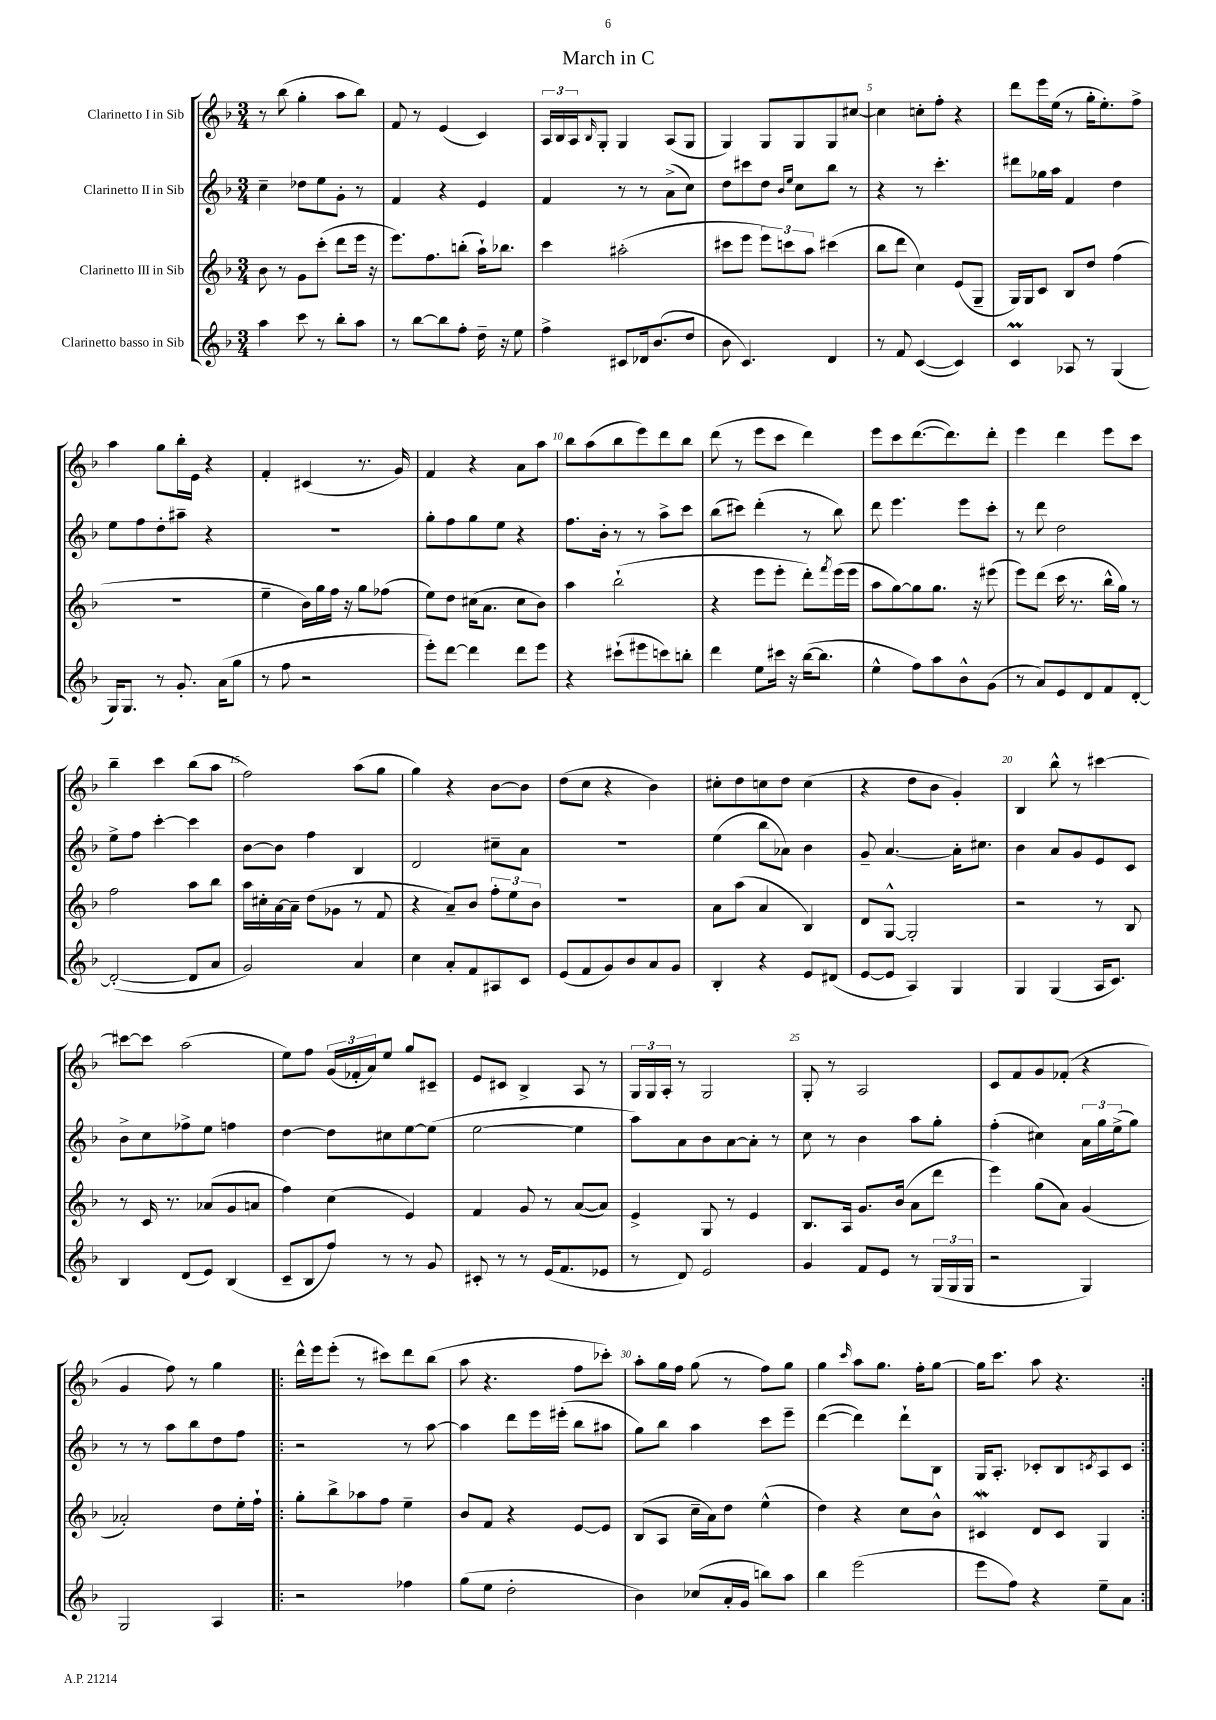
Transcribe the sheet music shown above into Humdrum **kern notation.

**kern	**kern	**kern	**kern
*part4	*part3	*part2	*part1
*staff4	*staff3	*staff2	*staff1
*I"Clarinetto basso in Sib	*I"Clarinetto III in Sib	*I"Clarinetto II in Sib	*I"Clarinetto I in Sib
*clefG2	*clefG2	*clefG2	*clefG2
*k[b-]	*k[b-]	*k[b-]	*k[b-]
*M3/4	*M3/4	*M3/4	*M3/4
=1	=1	=1	=1
4aa\	8b-\	4cc~\	8r
.	8r	.	(8bb-\
8ccc\	8g\L	8dd-X\L	4gg'\
8r	(8ccc'\J	8ee\	.
8bb-'\L	8ddd\L	8g'\J	8aa\L
8aa\J	16eee\Jk	8r	8bb-\J)
.	16r	.	.
=2	=2	=2	=2
8r	8.eee\L)	4f/	8f/
[8bb-\L	.	.	8r
.	8.ff\	.	.
8bb-\]	.	4r	(4e/
8ff'\J	(8bbn'\J	.	.
16dd~\	16aa`\KL)	4e/	4c/)
16r	8.bb-X\J	.	.
8ee\	.	.	.
=3	=3	=3	=3
4ff^\	4ccc\	4f/	24A/LL
.	.	.	24B-/
.	.	.	24A/J
.	.	.	16qqB-/
.	.	.	8G'/J
8c#X/L	(2aa#X'\	8r	4G/
16d-X/k	.	8r	.
(8.b-/	.	.	.
.	.	(8a^\L	(8A/L
8dd/J	.	8cc\J)	8G/J
=4	=4	=4	=4
8b-\	8ccc#X\L	8dd\L	4G/)
4.c/)	8eee\J	8ccc#X\	.
.	12eee\L)	8dd\J	8G/L
.	12cccn\	.	.
.	.	16qqb-/LL	.
.	.	16qqee/JJ	.
.	.	8cc\L	8G/
.	12aa\J	.	.
4d/	(4ccc#X\	8bb-\J	8G/
.	.	8r	[8cc#X/J
=5	=5	=5	=5
8r	8bb-\L	4r	4cc#\]
8f/	8ddd\J	.	.
([4c/	4cc\)	8r	8ccn'\L
.	.	4.ccc'\	8ff'\J
4c/])	(8e/L	.	4r
.	8G~/J	.	.
=6	=6	=6	=6
4cM/	16G/LL)	8ddd#X\L	8ddd\L
.	16G/J	.	.
.	8c/J	16gg-X\L	16eee\L
.	.	16aa\JJ	(16ee\JJ
8A-X/	8B-/L	4f/	8r
8r	8dd/J	.	16gg'\KL
.	.	.	8.ee'\)
(4G/	(4ff\	4dd\	.
.	.	.	8ff^\J
!!LO:LB:g=z
=7	=7	=7	=7
16G/KL)	2.r	8ee\L	4aa\
8.G/J	.	.	.
.	.	8ff\	.
8r	.	8dd'\	8gg\L
8.g'/	.	8aa#X~\J	16bb-'\L
.	.	.	16e\JJ
.	.	4r	4r
(16a\KL	.	.	.
8gg\J	.	.	.
=8	=8	=8	=8
8r	4ee~\	2.r	4f'/
8ff\	.	.	.
2r	16b-\LL)	.	(4c#X/
.	16gg\	.	.
.	16ff\JJ	.	.
.	16r	.	.
.	8gg\L	.	8.r
.	(8ff-X\J	.	.
.	.	.	16g/)
=9	=9	=9	=9
8eee'\L)	8ee\L)	8gg'\L	4f/
[8ddd\J	8dd\J	8ff\	.
4ddd\]	(16cc#X\KL	8gg\	4r
.	8.a\J	.	.
.	.	8ee\J	.
8ddd\L	8cc#\L	4r	8a\L
8eee\J	8b-\J)	.	8aa\J
=10	=10	=10	=10
4r	4aa\	8.ff\L	8bb-\L
.	.	.	(8aa\
.	.	16b-'\Jk	.
(8ccc#X`\L	(2bb-`\	8r	8bb-\
8eee#X\	.	8r	8eee\)
8cccn\)	.	8aa^\L	8ddd\
8bbn'\J	.	8ccc\J	8bb-\J
=11	=11	=11	=11
4ddd\	4r	(8bb-\L	(8ddd\
.	.	8ccc#X\J)	8r
8ee\L	8eee\L	(4ddd'\	8eee\L
16ccc#X\Jk	8eee'\J	.	8ccc\J
16r	.	.	.
([16bb-\KL	8ddd'\L)	8r	4ddd\)
8.bb-\J]	.	.	.
.	8qfff/	.	.
.	(16eee\L	8bb-\)	.
.	16eee\JJ	.	.
=12	=12	=12	=12
4ee^^\	8aa\L	8ddd\	8eee\L
.	[8gg\)	4.eee\	8ccc\
8ff\L)	8gg\]	.	([8.ddd\
8aa\	8.gg\J	.	.
.	.	.	8.ddd\])
8b-^^\	.	8eee\L	.
.	16r	.	.
(8g\J	(8eee#X\	8ccc'\J	8ddd'\J
=13	=13	=13	=13
8r	8eee\L)	8r	4eee\
8a/L)	(8ddd\J	8ddd\	.
8e/	16ccc\	2dd\	4ddd\
.	8.r	.	.
8d/	.	.	.
8f/	16bb-^^\LL	.	8eee\L
.	16gg\JJ)	.	.
[8d'/J	8r	.	8ccc\J
!!LO:LB:g=z
=14	=14	=14	=14
(2d'/_	2ff\	8ee^\L	4bb-~\
.	.	8ff\J	.
.	.	[4ccc'\	4ccc\
8d/L]	8aa\L	4ccc\]	(8bb-\L
8a/J	8bb-\J	.	8aa\J
=15	=15	=15	=15
2g/)	16aa\LL	[8b-\L	2ff\)
.	16cc#X'\	.	.
.	[16a\	8b-\J]	.
.	16a~\JJ]	.	.
.	(8dd\L	4ff\	.
.	8g-X\J	.	.
4a/	8r	4B-/	(8aa\L
.	8f/	.	8gg\J
=16	=16	=16	=16
4cc\	4r	2d/	4gg\)
8a'/L	8a~/L)	.	4r
8f/	8b-/J	.	.
8A#X/	12ff'\L	8cc#X~\L	[8b-\L
.	12ee\	.	.
8c/J	.	8a\J	8b-\J]
.	12b-\J	.	.
=17	=17	=17	=17
(8e/L	2.r	2.r	(8dd\L
8f/	.	.	8cc\J
8g/)	.	.	4r
8b-/	.	.	.
8a/	.	.	4b-\)
8g/J	.	.	.
=18	=18	=18	=18
4B-'/	8a\L	(4ee\	8cc#X'\L
.	(8aa\J	.	8dd\
4r	4a/	8bb-\L	8ccn\
.	.	8a-X\J)	8dd\J
8e/L	4B-/)	4b-\	(4cc\
(8d#X/J	.	.	.
=19	=19	=19	=19
[8e/L	8d/L	8g~/	4r
8e/J]	[8G^^/J	[4.a/	.
4A/)	2G'/]	.	8dd\L
.	.	.	8b-\J
4G/	.	16a'\KL]	4g'/)
.	.	8.cc#X\J	.
=20	=20	=20	=20
4G/	2r	4b-\	4B-/
(4G/	.	8a/L	8bb-^^\
.	.	8g/	8r
16A/KL	8r	8e/	[4ccc#X\
8.c/J)	.	.	.
.	8B-/	8c/J	.
!!LO:LB:g=z
=21	=21	=21	=21
4B-/	8r	8b-^\L	8ccc#X\L_
.	16c/	8cc\	8ccc#\J]
.	8.r	.	.
(8d/L	.	8ff-X^\	(2aa\
8e/J)	(8a-X/L	8ee\J	.
(4B-/	8g/	4ffn\	.
.	8an/J	.	.
=22	=22	=22	=22
8c~/L	4ff\)	[4dd\	8ee\L)
8B-/	.	.	8ff\J
8ff/J)	(4cc\	8dd\L]	(24g/LL
.	.	.	24f-X'/
.	.	.	24a/J)
8r	.	8cc#X\	8ee/J
8r	4e/)	[8ee\	8gg/L
8g/	.	(8ee\J]	8c#X~/J
=23	=23	=23	=23
8c#X'/	4f/	[2ee\	8e/L
8r	.	.	8c#X/J
8r	8g/	.	4B-^/
(16e/KL	8r	.	.
8.f/	.	.	.
.	([8a/L	4ee\]	8A/
8e-X/J	8a/J])	.	8r
=24	=24	=24	=24
8r	4e^/	8aa\L)	24G/LL
.	.	.	24G/
.	.	.	24A'/JJ
8d/)	.	8a\	8r
2e/	8G/	8b-\	2G/
.	8r	[8a\	.
.	4e/	8a'\J]	.
.	.	8r	.
=25	=25	=25	=25
4g/	8.B-/L	8cc\	8G'/
.	.	8r	8r
.	16A/Jk	.	.
8f/L	8.g/L	4b-\	2A/
8e/J	.	.	.
.	(16b-/Jk	.	.
8r	8a\L	8aa\L	.
(24G/LL	8ddd\J	8gg'\J	.
24G/	.	.	.
24G/JJ	.	.	.
=26	=26	=26	=26
2r	4eee\)	(4ff'\	8c/L
.	.	.	8f/
.	(8gg\L	4cc#X\)	8g/
.	8a\J)	.	(8f-X'/J
4G/)	(4g/	24a\LL	4r
.	.	24gg\	.
.	.	(24ee^\J	.
.	.	8gg\J)	.
!!LO:LB:g=z
=27	=27	=27	=27
2G/	2a-X'/)	8r	4g/
.	.	8r	.
.	.	8aa\L	8ff\)
.	.	8bb-\	8r
4A/	8dd\L	8dd\	4gg\
.	16ee'\L	8ff\J	.
.	16ff`\JJ	.	.
=28!|:	=28!|:	=28!|:	=28!|:
2r	8gg'\L	2r	16ddd^^\LL
.	.	.	16eee\J
.	8bb-^\	.	(8eee'\J
.	8aa-X\	.	8r
.	8ff\J	.	8ccc#X\L)
4ff-X\	4ee~\	8r	8ddd\
.	.	[8aa\	(8bb-\J
=29	=29	=29	=29
(8gg\L	8b-/L	4aa\]	8aa\
8ee\J	8f/J	.	4.r
2dd'\	4r	8ddd\L	.
.	.	16eee\L	.
.	.	(16eee#X'\JJ	.
.	[8e/L	8bb-\L	8ff\L
.	8e/J]	8aa#X\J	8ccc-X'\J)
=30	=30	=30	=30
4b-\)	(8B-/L	8gg\L)	8aa'\L
.	8A/J	8bb-\J	16gg\L
.	.	.	16ff\JJ
(8cc-X/L	16cc~\LL	4aa\	(8gg\
.	16a\J)	.	.
16a'/L	8dd\J	.	8r
16g/JJ	.	.	.
8bbn\L)	(4ee^^\	8ccc\L	8ff\L)
8aa\J	.	8eee~\J	8gg\J
=31	=31	=31	=31
4bb-\	4dd\)	([4ddd\	4gg\
.	.	.	16qqccc/
(2eee\	4r	4ddd\])	8aa\L
.	.	.	8.gg\J
.	8cc\L	8ddd`\L	.
.	.	.	16ff'\KL
.	8b-^^\J	8B-\J	[8gg\J
=32	=32	=32	=32
8eee\L	4c#XW/	16G/KL	16gg\KL]
.	.	8.A'/J	8.ccc\J
8ff\J)	.	.	.
4r	8d/L	8c-X'/L	8aa\
.	8c#/J	8B-/	4.r
.	.	8qcn/	.
8ee~\L	4G/	8A/	.
8a\J	.	8c/J	.
=:|!	=:|!	=:|!	=:|!
*-	*-	*-	*-
